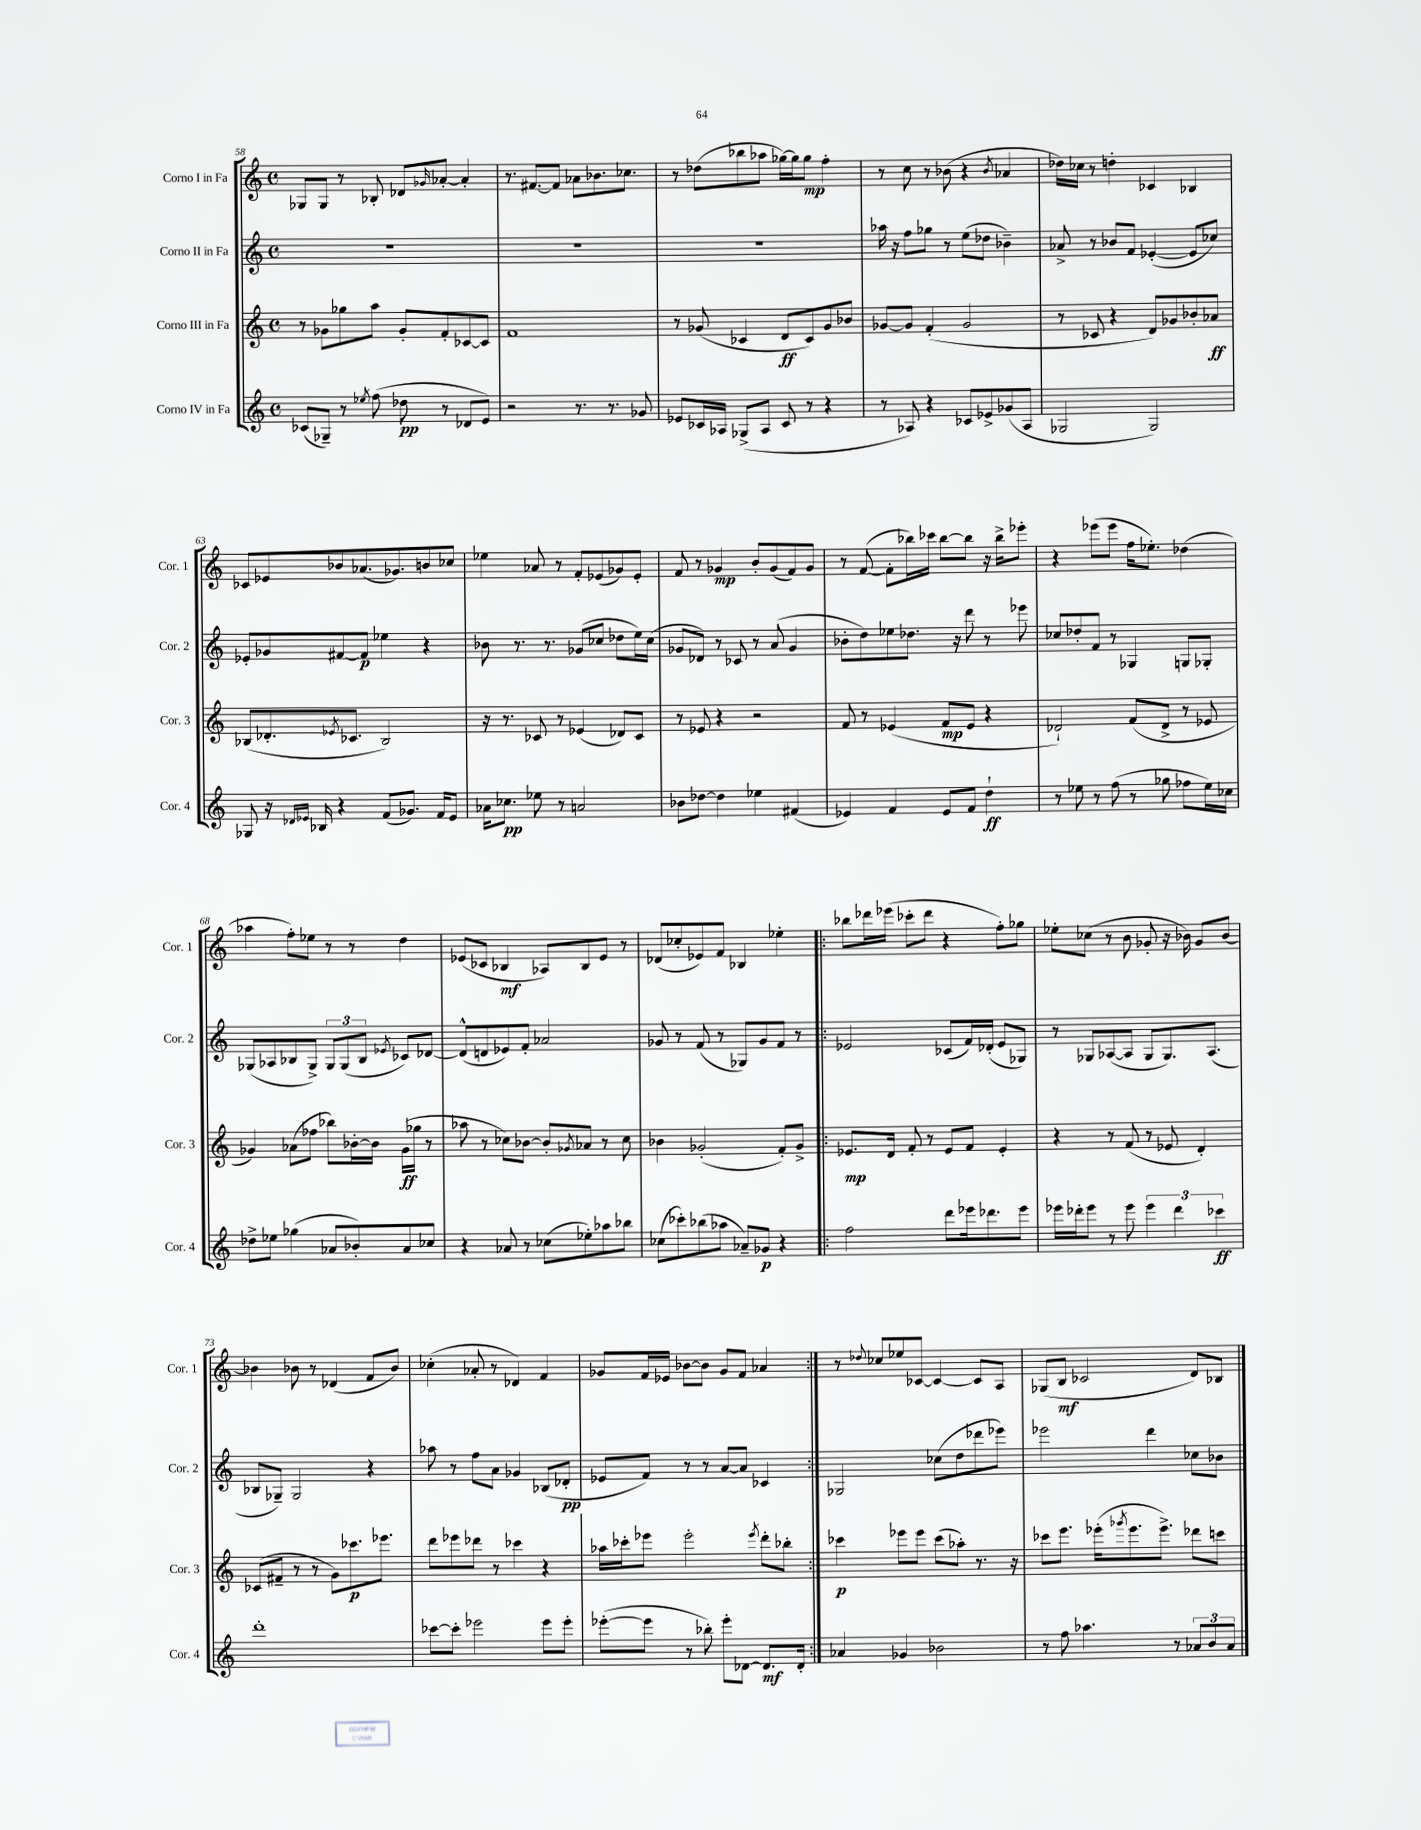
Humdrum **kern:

**kern	**dynam	**kern	**dynam	**kern	**dynam	**kern	**dynam
*part4	*part4	*part3	*part3	*part2	*part2	*part1	*part1
*staff4	*staff4	*staff3	*staff3	*staff2	*staff2	*staff1	*staff1
*I"Corno IV in Fa	*	*I"Corno III in Fa	*	*I"Corno II in Fa	*	*I"Corno I in Fa	*
*I'Cor. 4	*	*I'Cor. 3	*	*I'Cor. 2	*	*I'Cor. 1	*
*clefG2	*	*clefG2	*	*clefG2	*	*clefG2	*
*k[]	*	*k[]	*	*k[]	*	*k[]	*
*M4/4	*	*M4/4	*	*M4/4	*	*M4/4	*
*met(c)	*	*met(c)	*	*met(c)	*	*met(c)	*
=58	=58	=58	=58	=58	=58	=58	=58
(8c-X/L	.	8r	.	1r	.	8G-X/L	.
8G-X~/J)	.	8g-X\L	.	.	.	8G-/J	.
8r	.	8gg-X\	.	.	.	8r	.
8qee-X/	.	.	.	.	.	.	.
(8ff\	.	8aa\J	.	.	.	8B-X'/	.
8dd-X\	pp	8g-'/L	.	.	.	8d-X/L	.
.	.	.	.	.	.	16qqg-X/	.
8r	.	8f'/	.	.	.	[8a-X'/J	.
8d-X/L	.	[8c-X/	.	.	.	4a-'/]	.
8e/J)	.	8c-/J]	.	.	.	.	.
=59	=59	=59	=59	=59	=59	=59	=59
2r	.	1f	.	1r	.	8.r	.
.	.	.	.	.	.	[8.f#X/L	.
.	.	.	.	.	.	8f#/J]	.
8.r	.	.	.	.	.	8a-X\L	.
.	.	.	.	.	.	8.b-X\	.
8.r	.	.	.	.	.	.	.
.	.	.	.	.	.	8.cc-X\J	.
8g-X/	.	.	.	.	.	.	.
=60	=60	=60	=60	=60	=60	=60	=60
8e-X/L	.	8r	.	1r	.	8r	.
16c-X/L	.	(8g-X/	.	.	.	(8dd-X\L	.
16A-X/JJ	.	.	.	.	.	.	.
(8G-X^/L	.	4c-X/	.	.	.	8bb-X\	.
8A-/J	.	.	.	.	.	8aa-X\J	.
8c-/	.	8d/L	ff	.	.	[16gg-X\LL)	.
.	.	.	.	.	.	16gg-\J]	.
8r	.	8c-/)	.	.	.	8gg-\J	mp
4r	.	8g-/	.	.	.	4ff'\	.
.	.	8b-X/J	.	.	.	.	.
=61	=61	=61	=61	=61	=61	=61	=61
8r	.	[8g-X/L	.	16aa-X\	.	8r	.
.	.	.	.	16r	.	.	.
8A-X/)	.	8g-/J]	.	8ff\L	.	8cc\	.
4r	.	(4f'/	.	8gg-X\J	.	8r	.
.	.	.	.	8r	.	(8b-X\	.
8c-X/L	.	2g-/	.	(8ee\L	.	4r	.
8e-X^/	.	.	.	8dd-X\J	.	.	.
.	.	.	.	.	.	8qb-/	.
(8g-X/	.	.	.	4b-X~\)	.	4a-X/	.
8A-/J	.	.	.	.	.	.	.
=62	=62	=62	=62	=62	=62	=62	=62
2G-X/	.	8r	.	8a-X^/	.	16dd-X\LL)	.
.	.	.	.	.	.	16cc-X\JJ	.
.	.	8c-X/	.	8r	.	8r	.
.	.	4r	.	8b-X/L	.	4ddn'\	.
.	.	.	.	8f/J	.	.	.
2G-/)	.	8d/L)	.	([4e-X'/	.	4c-X/	.
.	.	8g-X/	.	.	.	.	.
.	.	8b-X'/	.	8e-/L]	.	4B-X/	.
.	.	8a-X/J	ff	8cc-X/J)	.	.	.
!!LO:LB:g=z
=63	=63	=63	=63	=63	=63	=63	=63
8G-X/	.	(8B-X/L	.	8e-X'/L	.	8c-X/L	.
16r	.	8.d-X'/	.	8g-X/	.	8e-X/	.
16qqd-X/LL	.	.	.	.	.	.	.
16qqe-X/JJ	.	.	.	.	.	.	.
16B-X/	.	.	.	.	.	.	.
4r	.	.	.	[8f#X/	.	8b-X/	.
.	.	8qe-X/	.	.	.	.	.
.	.	8.c-X/J	.	.	.	.	.
.	.	.	.	8f#/J]	p	(8.a-X/	.
(8f/L	.	2B-/)	.	4ee-X\	.	.	.
.	.	.	.	.	.	8.g-X/)	.
8.g-X/J)	.	.	.	.	.	.	.
.	.	.	.	4r	.	8bn/	.
16f/KL	.	.	.	.	.	.	.
8e-/J	.	.	.	.	.	8cc-X/J	.
=64	=64	=64	=64	=64	=64	=64	=64
16a-X\KL	.	16r	.	8b-X\	.	4ee-X\	.
8.cc-X\J	pp	8.r	.	.	.	.	.
.	.	.	.	8.r	.	.	.
8ee-X\	.	8c-X/	.	.	.	8a-X/	.
.	.	.	.	8.r	.	.	.
8r	.	8r	.	.	.	8r	.
2an/	.	(4e-X/	.	(8g-X/L	.	8f'/L	.
.	.	.	.	8cc-X/J	.	(8e-X/	.
.	.	8d-X/L)	.	8dd-X\L	.	8g-X/)	.
.	.	8c-/J	.	16ee\L)	.	8e-'/J	.
.	.	.	.	(16cc-\JJ	.	.	.
=65	=65	=65	=65	=65	=65	=65	=65
8b-X\L	.	8r	.	8g-X/L	.	8f/	.
[8dd-X\J	.	8e-X/	.	8d-X/J)	.	8r	.
4dd-\]	.	4r	.	8r	.	4g-X/	mp
.	.	.	.	8c-X/	.	.	.
4ee-X\	.	2r	.	8r	.	8b'/L	.
.	.	.	.	(8a/	.	(8g-/	.
(4f#X/	.	.	.	4g-/	.	8f/)	.
.	.	.	.	.	.	8g-/J	.
=66	=66	=66	=66	=66	=66	=66	=66
4e-X/)	.	8f/	.	8b-X'\L	.	8r	.
.	.	8r	.	8dd\)	.	([8f/	.
4f/	.	(4e-X/	.	8ee-X\	.	8f'\L]	.
.	.	.	.	8.dd-X\J	.	16bb-X\L)	.
.	.	.	.	.	.	16ccc-X\JJ	.
8e-/L	.	8f/L	mp	.	.	[8bb-\L	.
.	.	.	.	16r	.	.	.
8f/J	.	8e-/J	.	8ddd\	.	8bb-\J]	.
4dd`\	ff	4r	.	8r	.	16r	.
.	.	.	.	.	.	16bb-^\KL	.
.	.	.	.	8eee-X\	.	8eee-X'\J	.
=67	=67	=67	=67	=67	=67	=67	=67
8r	.	2d-X`/)	.	8cc-X/L	.	4r	.
8ee-X\	.	.	.	8dd-X'/	.	.	.
8r	.	.	.	8f/J	.	(8eee-X\L	.
(8ff\	.	.	.	8r	.	8eee-\J	.
8r	.	(8f/L	.	4G-X/	.	16ff\KL	.
.	.	.	.	.	.	8.ee-X'\J)	.
8gg-X\	.	8d-^/J	.	.	.	.	.
8ff-X\L	.	8r	.	8Gn/L	.	(4dd-X\	.
16ee-\L)	.	8e-X/	.	8G-X'/J	.	.	.
16cc-X\JJ	.	.	.	.	.	.	.
!!LO:LB:g=z
=68	=68	=68	=68	=68	=68	=68	=68
8dd-X^\L	.	4g-X/)	.	(8G-X/L	.	4aa-X\	.
8ee-X\J	.	.	.	8A-X/	.	.	.
(4gg-X\	.	(8a-X\L	.	8B-X/	.	8ff'\L)	.
.	.	8ff-X\J	.	8G-^/J)	.	8ee-X\J	.
8a-X/L	.	8bb-X\L)	.	12G-/L	.	8r	.
.	.	.	.	(12G-/	.	.	.
8b-X'/)	.	[16b-X'\L	.	.	.	8r	.
.	.	.	.	12B-/J	.	.	.
.	.	16b-\JJ]	.	.	.	.	.
.	.	.	.	8qe-X/	.	.	.
8a-/	.	(16g-\LL	ff	8c-X/L)	.	4dd\	.
.	.	16gg-X\JJ	.	.	.	.	.
8cc-X/J	.	8r	.	[8d-X/J	.	.	.
=69	=69	=69	=69	=69	=69	=69	=69
4r	.	8aa-X\	.	(8d-^^/L]	.	(8e-X/L	.
.	.	8r	.	8dn/	.	8c-X/J	.
8a-X/	.	8cc-X\L)	.	8e-X/)	.	4B-X/	mf
8r	.	[8b-X\J	.	8f'/J	.	.	.
(8cc-X\L	.	8b-'/L]	.	2a-X/	.	8A-X/L)	.
.	.	8qg-X/	.	.	.	.	.
8ee-X'\)	.	8a-X/J	.	.	.	8B-/	.
8aa-X\	.	8r	.	.	.	8e-/J	.
8bb-X\J	.	8cc-\	.	.	.	8r	.
=70	=70	=70	=70	=70	=70	=70	=70
(8cc-X\L	.	4b-X\	.	8g-X/	.	(8d-X/L	.
8ccc-X'\)	.	.	.	8r	.	8cc-X'/	.
(8bb-X\	.	(2g-X'/	.	(8f/	.	8e-X/)	.
8aa-X\J	.	.	.	8r	.	8f/J	.
8a-X~/L)	.	.	.	8G-X/L)	.	4B-X/	.
8g-X/J	p	.	.	8g-/	.	.	.
4r	.	8f'/L)	.	8f/J	.	4ee-X'\	.
.	.	8g-^/J	.	8r	.	.	.
=71!|:	=71!|:	=71!|:	=71!|:	=71!|:	=71!|:	=71!|:	=71!|:
2ff\	.	8.e-X/L	mp	2e-X/	.	8bb-X\L	.
.	.	.	.	.	.	16ddd-X\L	.
.	.	16d/Jk	.	.	.	(16eee-X\JJ	.
.	.	8f'/	.	.	.	8ccc-X'\L	.
.	.	8r	.	.	.	8ddd-\J	.
8ddd\L	.	8e-/L	.	(8c-X/L	.	4r	.
16eee-X\k	.	8f/J	.	16f/L)	.	.	.
8.ddd-X\	.	.	.	(16d-X'/JJ	.	.	.
.	.	4e-'/	.	8e-/L	.	8ff'\L)	.
8eee-\J	.	.	.	8G-X/J)	.	8gg-X\J	.
=72	=72	=72	=72	=72	=72	=72	=72
16eee-X\LL	.	4r	.	8r	.	8ee-X'\L	.
16ddd-X'\J	.	.	.	.	.	.	.
8eee-\J	.	.	.	8G-X/L	.	(8cc-X\J	.
8r	.	8r	.	([8A-X/	.	8r	.
8eee-\	.	(8f/	.	8A-/J]	.	8b\	.
6eee-\	.	8r	.	8G-/L	.	8g-X'/	.
.	.	8e-X/	.	8.G-/)	.	16r	.
6ddd-\	.	.	.	.	.	.	.
.	.	.	.	.	.	16b-X\)	.
.	.	4d'/)	.	.	.	8g-/L	.
.	.	.	.	(8.A-/J	.	.	.
6ccc-X\	ff	.	.	.	.	.	.
.	.	.	.	.	.	[8b-/J	.
!!LO:LB:g=z
=73	=73	=73	=73	=73	=73	=73	=73
1ddd'	.	(8c-X/L	.	8B-X/L	.	4b-X\]	.
.	.	8f#X~/J	.	8G-X~/J)	.	.	.
.	.	8r	.	2G-/	.	8b-X\	.
.	.	8r	.	.	.	8r	.
.	.	8g\L)	.	.	.	(4d-X/	.
.	.	8.ccc-X\	p	.	.	.	.
.	.	.	.	4r	.	8f/L	.
.	.	8.eee-X\J	.	.	.	.	.
.	.	.	.	.	.	8b-/J)	.
=74	=74	=74	=74	=74	=74	=74	=74
[8ccc-X\L	.	8ddd\L	.	8aa-X\	.	(4cc-X'\	.
8ccc-'\J]	.	8eee-X\	.	8r	.	.	.
2eee-X\	.	8ddd-X\J	.	8ff\L	.	8a-X'/	.
.	.	8r	.	8a\J	.	8r	.
.	.	4ccc-X\	.	4g-X/	.	4d-X/)	.
8eee-\L	.	4r	.	(8B-X/L	.	4f/	.
8eee-'\J	.	.	.	8d-X'/J	pp	.	.
=75	=75	=75	=75	=75	=75	=75	=75
([8eee-X'\L	.	16aa-X\LL	.	8e-X/L	.	8g-X/L	.
.	.	16ccc-X'\J	.	.	.	.	.
8eee-\J]	.	8eee-X\J	.	8f/J)	.	16f/L	.
.	.	.	.	.	.	16e-X/JJ	.
8r	.	2eee-'\	.	8r	.	[8b-X\L	.
8bb-X'\)	.	.	.	8r	.	8b-\J]	.
8eee-'\L	.	.	.	[8a/L	.	8g-/L	.
[8d-X\J	.	.	.	8a/J]	.	8f/J	.
.	.	8qeee-/	.	.	.	.	.
8.d-/L]	mf	8ddd'\L	.	4c-X/	.	4a-X/	.
.	.	8bb-X'\J	.	.	.	.	.
16d-'/Jk	.	.	.	.	.	.	.
=76:|!	=76:|!	=76:|!	=76:|!	=76:|!	=76:|!	=76:|!	=76:|!
4a-X/	.	4ccc-X\	p	2G-X/	.	8r	.
.	.	.	.	.	.	8qqdd-X/	.
.	.	.	.	.	.	8cc-X/L	.
4g-X/	.	8eee-X\L	.	.	.	8ee-X/	.
.	.	8eee-\J	.	.	.	[8c-X/J	.
2b-X\	.	(8ccc-\L	.	(8cc-X\L	.	4c-/_	.
.	.	8aa-X'\J)	.	8dd\	.	.	.
.	.	8.r	.	8ddd-X\	.	8c-/L]	.
.	.	.	.	8eee-X\J)	.	8A/J	.
.	.	16r	.	.	.	.	.
=77	=77	=77	=77	=77	=77	=77	=77
8r	.	8ccc-X\L	.	2eee-X\	.	(8G-X/L	.
8ff\	.	8.eee\J	.	.	.	8B/J	mf
4.aa-X\	.	.	.	.	.	2c-X/	.
.	.	(16eee-X'\KL	.	.	.	.	.
.	.	8qggg-X/	.	.	.	.	.
.	.	8.eee-\	.	.	.	.	.
.	.	.	.	4ddd\	.	.	.
.	.	8.eee-^\J)	.	.	.	.	.
8r	.	.	.	.	.	.	.
12a-X/L	.	8ddd-X\L	.	8cc-X\L	.	8d/L)	.
12b/	.	.	.	.	.	.	.
.	.	8cccn\J	.	8b-X\J	.	8B-X/J	.
12a-/J	.	.	.	.	.	.	.
==	==	==	==	==	==	==	==
*-	*-	*-	*-	*-	*-	*-	*-
